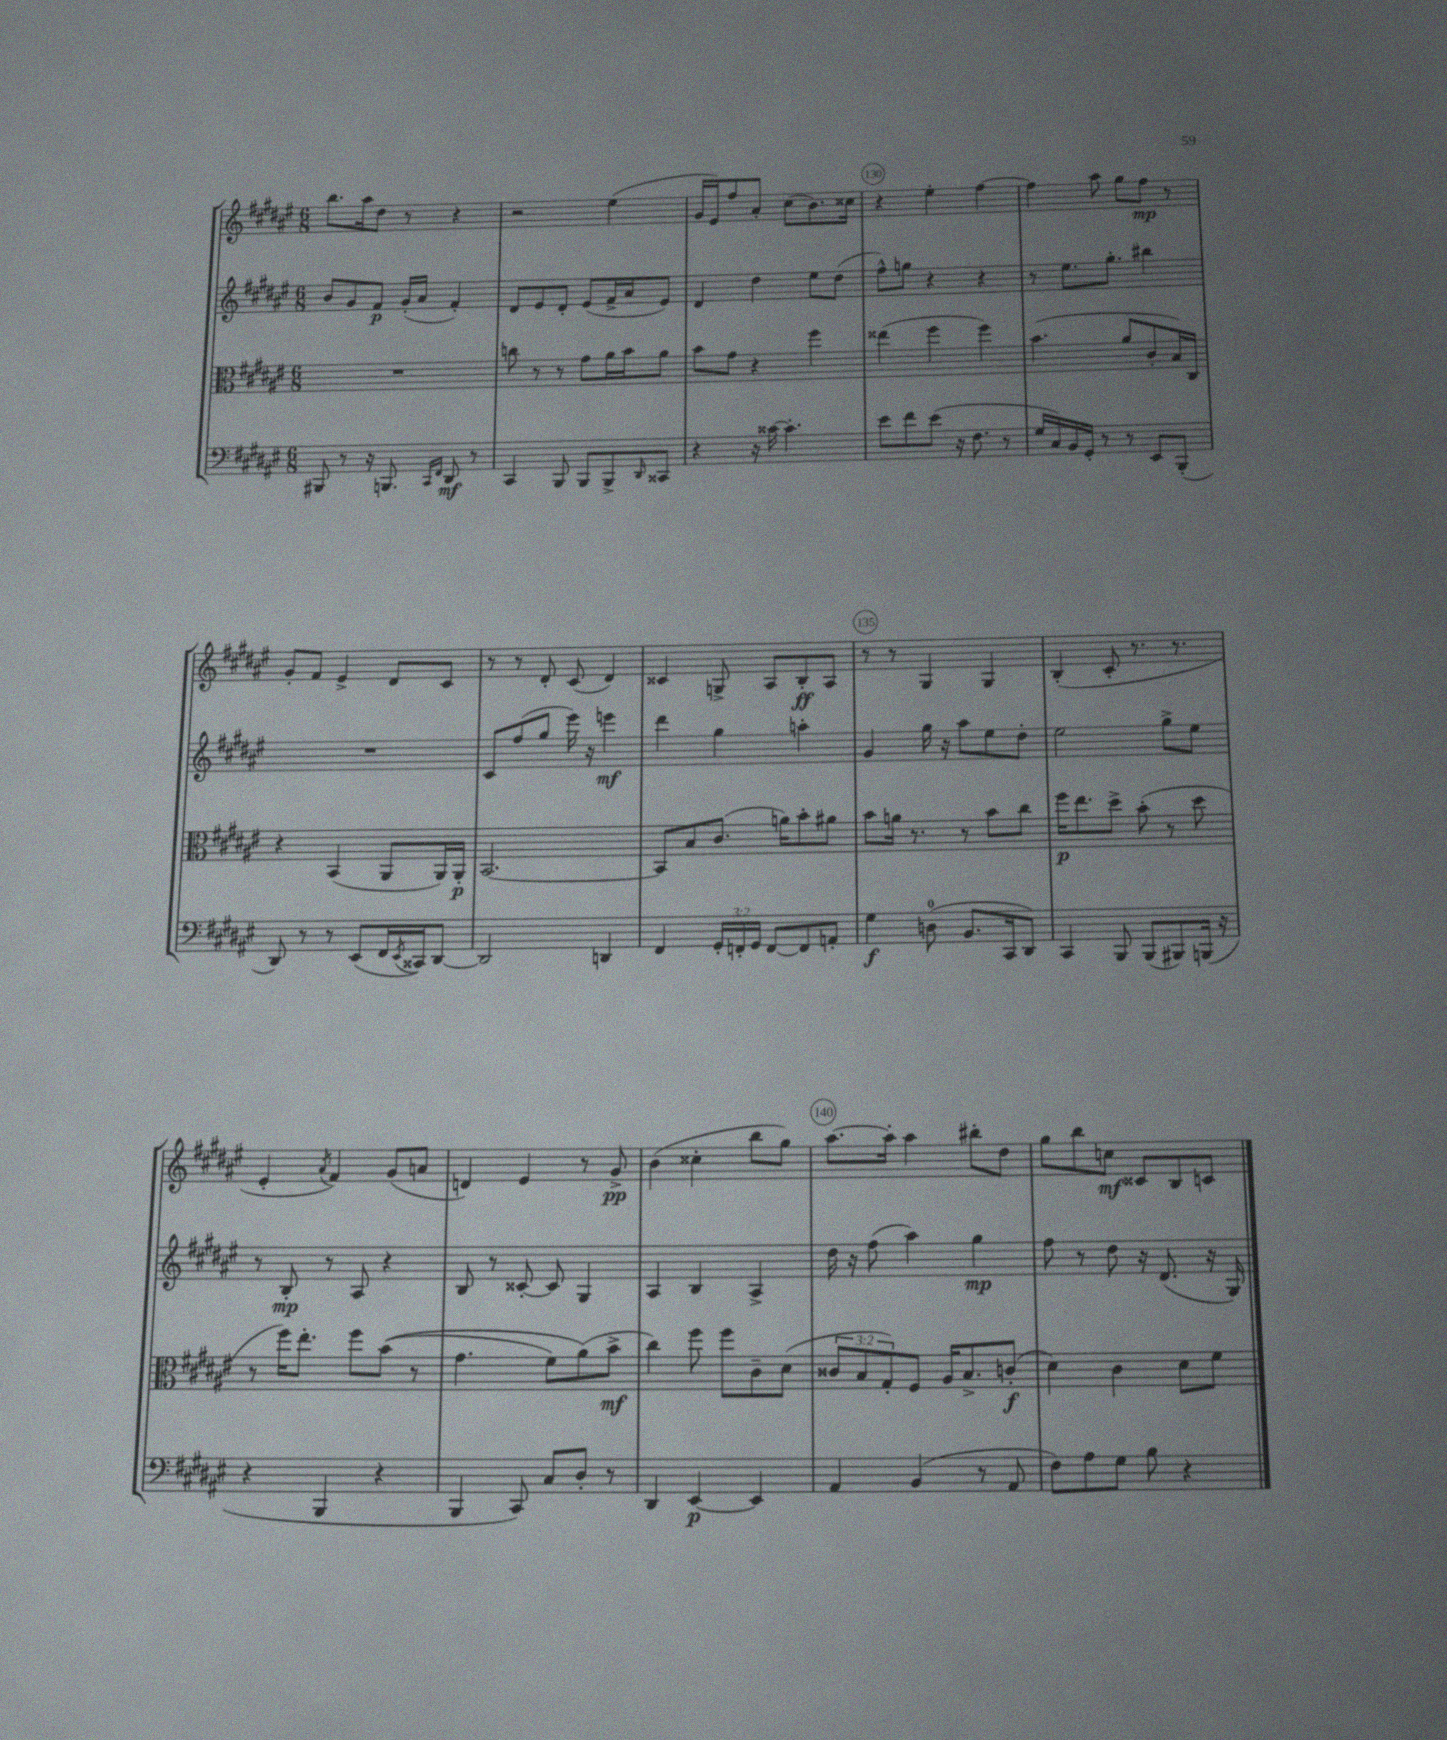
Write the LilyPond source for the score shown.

<<
\new StaffGroup <<
\new Staff = "s0" {
    \clef treble \key fis \major \numericTimeSignature \time 6/8
    b''8. ais''16 dis''8 r8 r4 |
    r2 eis''4( |
    gis'16 eis'16) fis''8 ais'8-. cis''8( b'8.) cisis''16 |
    r4 eis''4-. fis''4~ |
    fis''4 ais''8 gis''8 fis''8\mp r8 |
    gis'8-. fis'8 eis'4-> dis'8 cis'8 |
    r8 r8 dis'8-. cis'8( dis'4) |
    cisis'4 g8-> ais8 b8-.\ff ais8 |
    r8 r8 gis4 gis4 |
    b4-.( cis'8-. r8. r8. |
    eis'4-. \acciaccatura { ais'8 } fis'4) gis'8( a'8 |
    d'4) eis'4 r8 gis'8->\pp |
    b'4( cisis''4-. b''8 gis''8) |
    ais''8.~ ais''16-. ais''4 bis''8-. dis''8 |
    gis''8 b''8 c''8\mf cisis'8 b8 c'8 \bar "|." |
}
\new Staff = "s1" {
    \clef treble \key fis \major \numericTimeSignature \time 6/8
    b'8 gis'8 fis'8\p gis'16-.( ais'16 fis'4-.) |
    dis'8 eis'8 dis'8-. eis'8( fis'16-> ais'16 eis'8) |
    dis'4 dis''4 eis''8 dis''8( |
    fis''8-^) g''8 r4 r4 |
    r8 eis''8. gis''8.-. bis''4 |
    R2. |
    cis'8 fis''8( gis''8 eis'''16) r16 e'''4\mf |
    dis'''4 gis''4 a''4-. |
    gis'4 gis''16 r16 ais''8 eis''8 dis''8-. |
    eis''2 gis''8-> eis''8 |
    r8 b8-.\mp r8 ais8 r4 |
    b8 r8 cisis'8~-. cisis'8 gis4 |
    ais4 b4 ais4-> |
    dis''16 r16 fis''8( ais''4) gis''4\mp |
    fis''8 r8 dis''8 r16 dis'8.( r16 gis16) \bar "|." |
}
\new Staff = "s2" {
    \clef alto \key fis \major \numericTimeSignature \time 6/8 \override Staff.TupletNumber.text = #tuplet-number::calc-fraction-text
    R2. |
    c''8 r8 r8 gis'8 ais'16 b'16 ais'8 |
    b'8 gis'8 r4 fis''4 |
    eisis''4( fis''4 fis''4) |
    b'4.( ais'8 cis'8-. b16) cis16 |
    r4 b,4( ais,8 ais,16) ais,16-.\p |
    b,2.~ |
    b,8 b8 cis'8.( a'16) b'8-. ais'8 |
    b'8 a'16 r8. r8 b'8 cis''8 |
    fis''16\p eis''8. dis''8-> b'8-.( r8 dis''8 |
    r8 fis''16) eis''8.-. fis''8 b'8(\( r8 |
    gis'4. fis'8) ais'8(\) b'8->\mf |
    cis''4) fis''8 fis''8 cis'8-- dis'8( |
    \tuplet 3/2 { cisis'8 b8 gis8-.) } fis8 ais16 b8.-> c'8-.\f( |
    dis'4) cis'4 dis'8 fis'8 \bar "|." |
}
\new Staff = "s3" {
    \clef bass \key fis \major \numericTimeSignature \time 6/8 \override Staff.TupletNumber.text = #tuplet-number::calc-fraction-text
    bis,,8 r8 r16 b,,8. \grace { cis,16 fis,16 } dis,8\mf r8 |
    cis,4 b,,8 b,,8 b,,8-> \grace { dis,16 } cisis,8 |
    r4 r16 cisis'16~ cisis'4.-. |
    eis'8 fis'8 eis'8( r16 fis8. r8 |
    gis16 cis16) b,16 gis,16-. r8 r8 eis,8 b,,8-.( |
    dis,8) r8 r8 eis,8( fis,16 \acciaccatura { eis,8 } cisis,16) dis,8~ |
    dis,2 d,4 |
    fis,4 \tuplet 3/2 { gis,16-. f,16-. gis,16 } f,8~ f,8 a,8-. |
    gis4\f d8-0( b,8. cis,16 dis,8) |
    cis,4 b,,8 b,,8( bis,,8) b,,16( r16 |
    r4 b,,4 r4 |
    b,,4 cis,8) cis8 dis8-. r8 |
    dis,4 eis,4~\p eis,4 |
    ais,4 b,4( r8 ais,8 |
    fis8) ais8 gis8 b8 r4 \bar "|." |
}
>>
>>
\layout { \context { \Score currentBarNumber = #127 \override BarNumber.break-visibility = ##(#f #t #t) barNumberVisibility = #(every-nth-bar-number-visible 5) \override BarNumber.stencil = #(make-stencil-circler 0.1 0.3 ly:text-interface::print) } }
